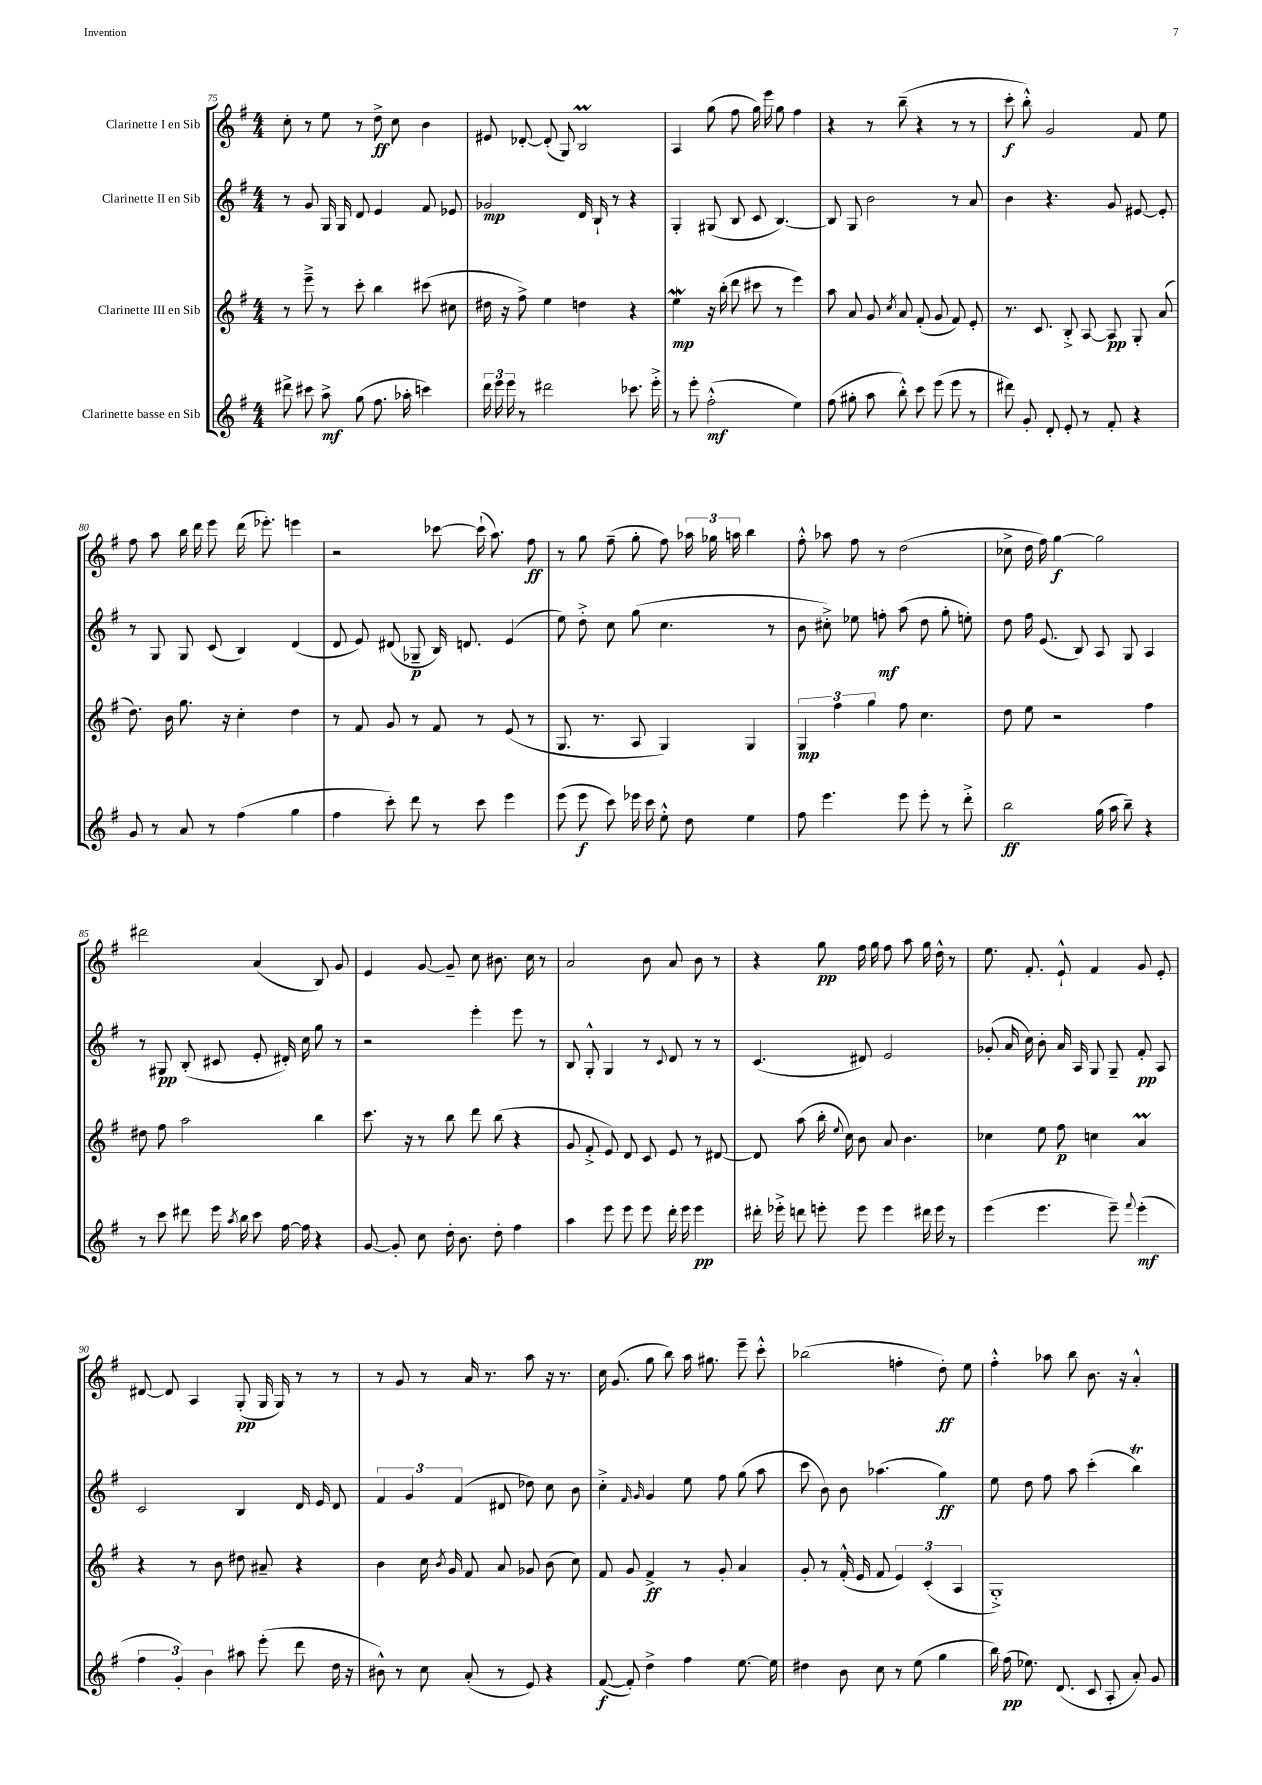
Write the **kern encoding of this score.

**kern	**dynam	**kern	**dynam	**kern	**dynam	**kern	**dynam
*part4	*part4	*part3	*part3	*part2	*part2	*part1	*part1
*staff4	*staff4	*staff3	*staff3	*staff2	*staff2	*staff1	*staff1
*I"Clarinette basse en Sib	*	*I"Clarinette III en Sib	*	*I"Clarinette II en Sib	*	*I"Clarinette I en Sib	*
*clefG2	*	*clefG2	*	*clefG2	*	*clefG2	*
*k[f#]	*	*k[f#]	*	*k[f#]	*	*k[f#]	*
*M4/4	*	*M4/4	*	*M4/4	*	*M4/4	*
=75	=75	=75	=75	=75	=75	=75	=75
8ddd#X^\	.	8r	.	8r	.	8cc'\	.
8ccc#X\	.	8eee~^\	.	8g/	.	8r	.
8aa^\	mf	8r	.	16G/	.	8ee\	.
.	.	.	.	16G/	.	.	.
(8gg\	.	8ccc'\	.	8d/	.	8r	.
8.ff#\	.	4bb\	.	4e/	.	8dd^\	ff
.	.	.	.	.	.	8cc\	.
16aa-X'\	.	.	.	.	.	.	.
4cccn\)	.	(8ccc#X\	.	8f#/	.	4b\	.
.	.	8cc#X\	.	8e-X/	.	.	.
=76	=76	=76	=76	=76	=76	=76	=76
24ddd\	.	16dd#X\	.	2g-X/	mp	8e#X/	.
24eee\	.	.	.	.	.	.	.
.	.	16r	.	.	.	.	.
24eee\	.	.	.	.	.	.	.
8r	.	8ff#^\)	.	.	.	[8d-X'/	.
2ddd#X\	.	4ee\	.	.	.	(8d-'/]	.
.	.	.	.	.	.	8G/)	.
.	.	4ddn\	.	16d/	.	2Bm/	.
.	.	.	.	16B`/	.	.	.
.	.	.	.	8r	.	.	.
8.ccc-X\	.	4r	.	4r	.	.	.
16eee'^\	.	.	.	.	.	.	.
=77	=77	=77	=77	=77	=77	=77	=77
8r	.	4eeW\	mp	4G'/	.	4A/	.
8eee'\	.	.	.	.	.	.	.
(2ff#'^^\	mf	16r	.	(8G#X/	.	(8gg\	.
.	.	(16bb'\	.	.	.	.	.
.	.	8ddd\	.	8B/	.	8ff#\	.
.	.	8ccc#X\	.	8c/	.	16gg\)	.
.	.	.	.	.	.	16eee\	.
.	.	8r	.	[4.B/)	.	8gg\	.
4ee\)	.	4eee\)	.	.	.	4ff#\	.
=78	=78	=78	=78	=78	=78	=78	=78
(8ff#\	.	8aa\	.	8B/]	.	4r	.
8gg#X'\	.	8a/	.	8G/	.	.	.
8aa\	.	8g/	.	2b\	.	8r	.
.	.	8qcc/	.	.	.	.	.
8bb'^^\)	.	8a/	.	.	.	(8bb~\	.
8ccc\	.	(8f#'/	.	.	.	4r	.
(8eee\	.	8g/	.	.	.	.	.
8eee\	.	8f#/)	.	8r	.	8r	.
8r	.	8e'/	.	8a/	.	8r	.
=79	=79	=79	=79	=79	=79	=79	=79
8ddd#X\)	.	8.r	.	4b\	.	8ccc'\	f
8g'/	.	.	.	.	.	8bb'^^\)	.
.	.	8.c/	.	.	.	.	.
8d'/	.	.	.	4.r	.	2g/	.
8e'/	.	8B'^/	.	.	.	.	.
8r	.	[8A/	.	.	.	.	.
8f#'/	.	8A/]	pp	8g/	.	.	.
4r	.	8G'/	.	[8e#X/	.	8f#/	.
.	.	(8a/	.	8e#'/]	.	8ee\	.
!!LO:LB:g=z
=80	=80	=80	=80	=80	=80	=80	=80
8g/	.	8.dd\)	.	8r	.	8ff#\	.
8r	.	.	.	8G/	.	8aa\	.
.	.	16b\	.	.	.	.	.
8a/	.	8.gg\	.	8G/	.	16bb\	.
.	.	.	.	.	.	16ddd\	.
8r	.	.	.	(8c/	.	8eee\	.
.	.	16r	.	.	.	.	.
(4ff#\	.	4cc'\	.	4B/)	.	(16ddd\	.
.	.	.	.	.	.	8.eee-X'\)	.
4gg\	.	4dd\	.	(4d/	.	4eeen\	.
=81	=81	=81	=81	=81	=81	=81	=81
4ff#\	.	8r	.	8d/	.	2r	.
.	.	8f#/	.	8e/)	.	.	.
8ccc'\)	.	8g/	.	(8d#X/	.	.	.
8ddd\	.	8r	.	8G-X~/	p	.	.
8r	.	8f#/	.	16B/)	.	[8ccc-X\	.
.	.	.	.	8.dn/	.	.	.
8ccc\	.	8r	.	.	.	(16ccc-`\]	.
.	.	.	.	.	.	8.aa\)	.
4eee\	.	(8e/	.	(4e/	.	.	.
.	.	8r	.	.	.	8ff#\	ff
=82	=82	=82	=82	=82	=82	=82	=82
(8eee\	.	8.G/	.	8ee\)	.	8r	.
8eee\	f	.	.	8dd'^\	.	8gg\	.
.	.	8.r	.	.	.	.	.
8ccc\)	.	.	.	8cc\	.	(8ff#~\	.
16eee-X\	.	8A/	.	(8gg\	.	8gg'\	.
16ccc\	.	.	.	.	.	.	.
8ee'^^\	.	4G/)	.	4.cc\	.	8ff#\)	.
8dd\	.	.	.	.	.	24aa-X\	.
.	.	.	.	.	.	24gg-X\	.
.	.	.	.	.	.	24aan\	.
4ee\	.	4G/	.	.	.	4bb\	.
.	.	.	.	8r	.	.	.
=83	=83	=83	=83	=83	=83	=83	=83
8ff#\	.	6G/	mp	8b\	.	8ff#'^^\	.
4.eee\	.	.	.	8cc#X'^\)	.	8aa-X\	.
.	.	6ff#\	.	.	.	.	.
.	.	.	.	8ee-X\	.	8ff#\	.
.	.	6gg\	.	.	.	.	.
.	.	.	.	8ffn'\	mf	8r	.
8eee\	.	8ff#\	.	(8aa\	.	(2dd\	.
8eee'\	.	4.cc\	.	8dd\	.	.	.
8r	.	.	.	8gg'\	.	.	.
8ddd'^\	.	.	.	8een'\)	.	.	.
=84	=84	=84	=84	=84	=84	=84	=84
2bb\	ff	8dd\	.	8dd\	.	8cc-X^\	.
.	.	8ee\	.	16ff#\	.	16dd\	.
.	.	.	.	(8.e/	.	16ff#\)	.
.	.	2r	.	.	.	[4gg\	f
.	.	.	.	8B/)	.	.	.
(16gg\	.	.	.	8A/	.	2gg\]	.
16aa\	.	.	.	.	.	.	.
8bb~\)	.	.	.	8G/	.	.	.
4r	.	4ff#\	.	4A/	.	.	.
!!LO:LB:g=z
=85	=85	=85	=85	=85	=85	=85	=85
8r	.	8dd#X\	.	8r	.	2ddd#X\	.
8ccc\	.	8ff#\	.	8G#X/	pp	.	.
8ddd#X\	.	2aa\	.	(8B'/	.	.	.
16eee\	.	.	.	8c#X/	.	.	.
8qaa/	.	.	.	.	.	.	.
16bb\	.	.	.	.	.	.	.
8ccc\	.	.	.	8e'/	.	(4a/	.
[16ff#\	.	.	.	16d#X'/)	.	.	.
16ff#\]	.	.	.	16cc\	.	.	.
4r	.	4bb\	.	8gg\	.	8B/)	.
.	.	.	.	8r	.	8g/	.
=86	=86	=86	=86	=86	=86	=86	=86
[8g/	.	8.ccc\	.	2r	.	4e/	.
8g'/]	.	.	.	.	.	.	.
.	.	16r	.	.	.	.	.
8cc\	.	8r	.	.	.	[8g/	.
16dd'\	.	8bb\	.	.	.	8g~/]	.
8.b\	.	.	.	.	.	.	.
.	.	8ddd\	.	4eee'\	.	8cc\	.
8dd'\	.	(8bb\	.	.	.	8.b#X\	.
4ff#\	.	4r	.	8eee\	.	.	.
.	.	.	.	.	.	16cc\	.
.	.	.	.	8r	.	8r	.
=87	=87	=87	=87	=87	=87	=87	=87
4aa\	.	8g/	.	8B/	.	2a/	.
.	.	8f#'^/	.	8G'^^/	.	.	.
8eee\	.	8e/)	.	4G/	.	.	.
8eee\	.	8d/	.	.	.	.	.
8eee\	.	8c/	.	8r	.	8b\	.
.	.	.	.	8qqc/	.	.	.
16ddd'\	.	8e/	.	8d/	.	8a/	.
16eee\	.	.	.	.	.	.	.
4eee\	pp	8r	.	8r	.	8b\	.
.	.	[8d#X/	.	8r	.	8r	.
=88	=88	=88	=88	=88	=88	=88	=88
16ddd#X'\	.	8d#/]	.	(4.c/	.	4r	.
16eee-X'^\	.	.	.	.	.	.	.
8dddn\	.	(8aa\	.	.	.	.	.
8eeen'\	.	16bb'\	.	.	.	8gg\	pp
.	.	8qqee/	.	.	.	.	.
.	.	16cc\)	.	.	.	.	.
8eee\	.	8b\	.	8d#X/)	.	16ff#\	.
.	.	.	.	.	.	16gg\	.
4eee\	.	8a/	.	2e/	.	8ff#\	.
.	.	4.b\	.	.	.	8aa\	.
16ddd#X\	.	.	.	.	.	16gg\	.
16eee\	.	.	.	.	.	16dd^^\	.
8r	.	.	.	.	.	8r	.
=89	=89	=89	=89	=89	=89	=89	=89
(4eee\	.	4cc-X\	.	(8g-X'/	.	8.ee\	.
.	.	.	.	16a/	.	.	.
.	.	.	.	16cc\)	.	8.f#'/	.
4.eee\	.	8ee\	.	8b'\	.	.	.
.	.	8ff#\	p	16a/	.	8e`^^/	.
.	.	.	.	16A/	.	.	.
.	.	4ccn\	.	8G/	.	4f#/	.
8eee~\)	.	.	.	8G~/	.	.	.
8qqfff#/	.	.	.	.	.	.	.
(4eee'\	mf	4aM/	.	8f#'/	pp	8g/	.
.	.	.	.	8A/	.	8e'/	.
!!LO:LB:g=z
=90	=90	=90	=90	=90	=90	=90	=90
6ff#\	.	4r	.	2c/	.	[8d#X/	.
.	.	.	.	.	.	8d#/]	.
6g'/)	.	.	.	.	.	.	.
.	.	8r	.	.	.	4A/	.
6b\	.	.	.	.	.	.	.
.	.	8b\	.	.	.	.	.
8aa#X\	.	8dd#X\	.	4B/	.	(8G'/	pp
(8eee'\	.	8a#X~/	.	.	.	16G/	.
.	.	.	.	.	.	16G/)	.
8ddd\	.	4r	.	16d/	.	8r	.
.	.	.	.	16e/	.	.	.
16dd\	.	.	.	8d/	.	8r	.
16r	.	.	.	.	.	.	.
=91	=91	=91	=91	=91	=91	=91	=91
8b#X^^\)	.	4b\	.	6f#/	.	8r	.
8r	.	.	.	.	.	8g/	.
.	.	.	.	6g/	.	.	.
8cc\	.	16cc\	.	.	.	8r	.
.	.	8qb/	.	.	.	.	.
.	.	16g/	.	.	.	.	.
.	.	.	.	(6f#/	.	.	.
(8a'/	.	8f#/	.	.	.	16a/	.
.	.	.	.	.	.	8.r	.
8r	.	8a/	.	8d#X/	.	.	.
8e/)	.	8g-X/	.	8dd-X\)	.	8aa\	.
4r	.	(8b\	.	8cc\	.	16r	.
.	.	.	.	.	.	8.r	.
.	.	8cc\)	.	8b\	.	.	.
=92	=92	=92	=92	=92	=92	=92	=92
([8f#/	f	8f#/	.	4cc'^\	.	16cc\	.
.	.	.	.	.	.	(8.g/	.
8f#'/])	.	8g/	.	.	.	.	.
.	.	.	.	16qqf#/	.	.	.
.	.	.	.	16qqg/	.	.	.
4dd^\	.	4f#^/	ff	4g/	.	8gg\	.
.	.	.	.	.	.	8bb\)	.
4ff#\	.	8r	.	8ee\	.	16aa\	.
.	.	.	.	.	.	8.gg#X\	.
.	.	8g'/	.	8ff#\	.	.	.
[8.ee\	.	4a/	.	(8gg\	.	8eee~\	.
.	.	.	.	8aa\	.	8ccc'^^\	.
16ee\]	.	.	.	.	.	.	.
=93	=93	=93	=93	=93	=93	=93	=93
4dd#X\	.	8g'/	.	8ccc\	.	(2bb-X\	.
.	.	8r	.	8b\)	.	.	.
8b\	.	(16f#'^^/	.	8b\	.	.	.
.	.	16e/	.	.	.	.	.
8cc\	.	8f#/	.	(4.aa-X\	.	.	.
8r	.	6e/)	.	.	.	4ffn'\	.
(8ee\	.	.	.	.	.	.	.
.	.	(6c'/	.	.	.	.	.
4gg\	.	.	.	4gg\)	ff	8dd'\)	ff
.	.	6A/	.	.	.	.	.
.	.	.	.	.	.	8ee\	.
=94	=94	=94	=94	=94	=94	=94	=94
16bb\)	.	1G'^)	.	8ee\	.	4ff#'^^\	.
(16ff#\	pp	.	.	.	.	.	.
8.ee-X\)	.	.	.	8dd\	.	.	.
.	.	.	.	8ff#\	.	8aa-X\	.
(8.d/	.	.	.	.	.	.	.
.	.	.	.	8aa\	.	8bb\	.
8c/	.	.	.	(4ccc'\	.	8.b\	.
8A'/	.	.	.	.	.	.	.
.	.	.	.	.	.	16r	.
8a'/)	.	.	.	4bbt\)	.	4a'^^/	.
8g/	.	.	.	.	.	.	.
==	==	==	==	==	==	==	==
*-	*-	*-	*-	*-	*-	*-	*-
